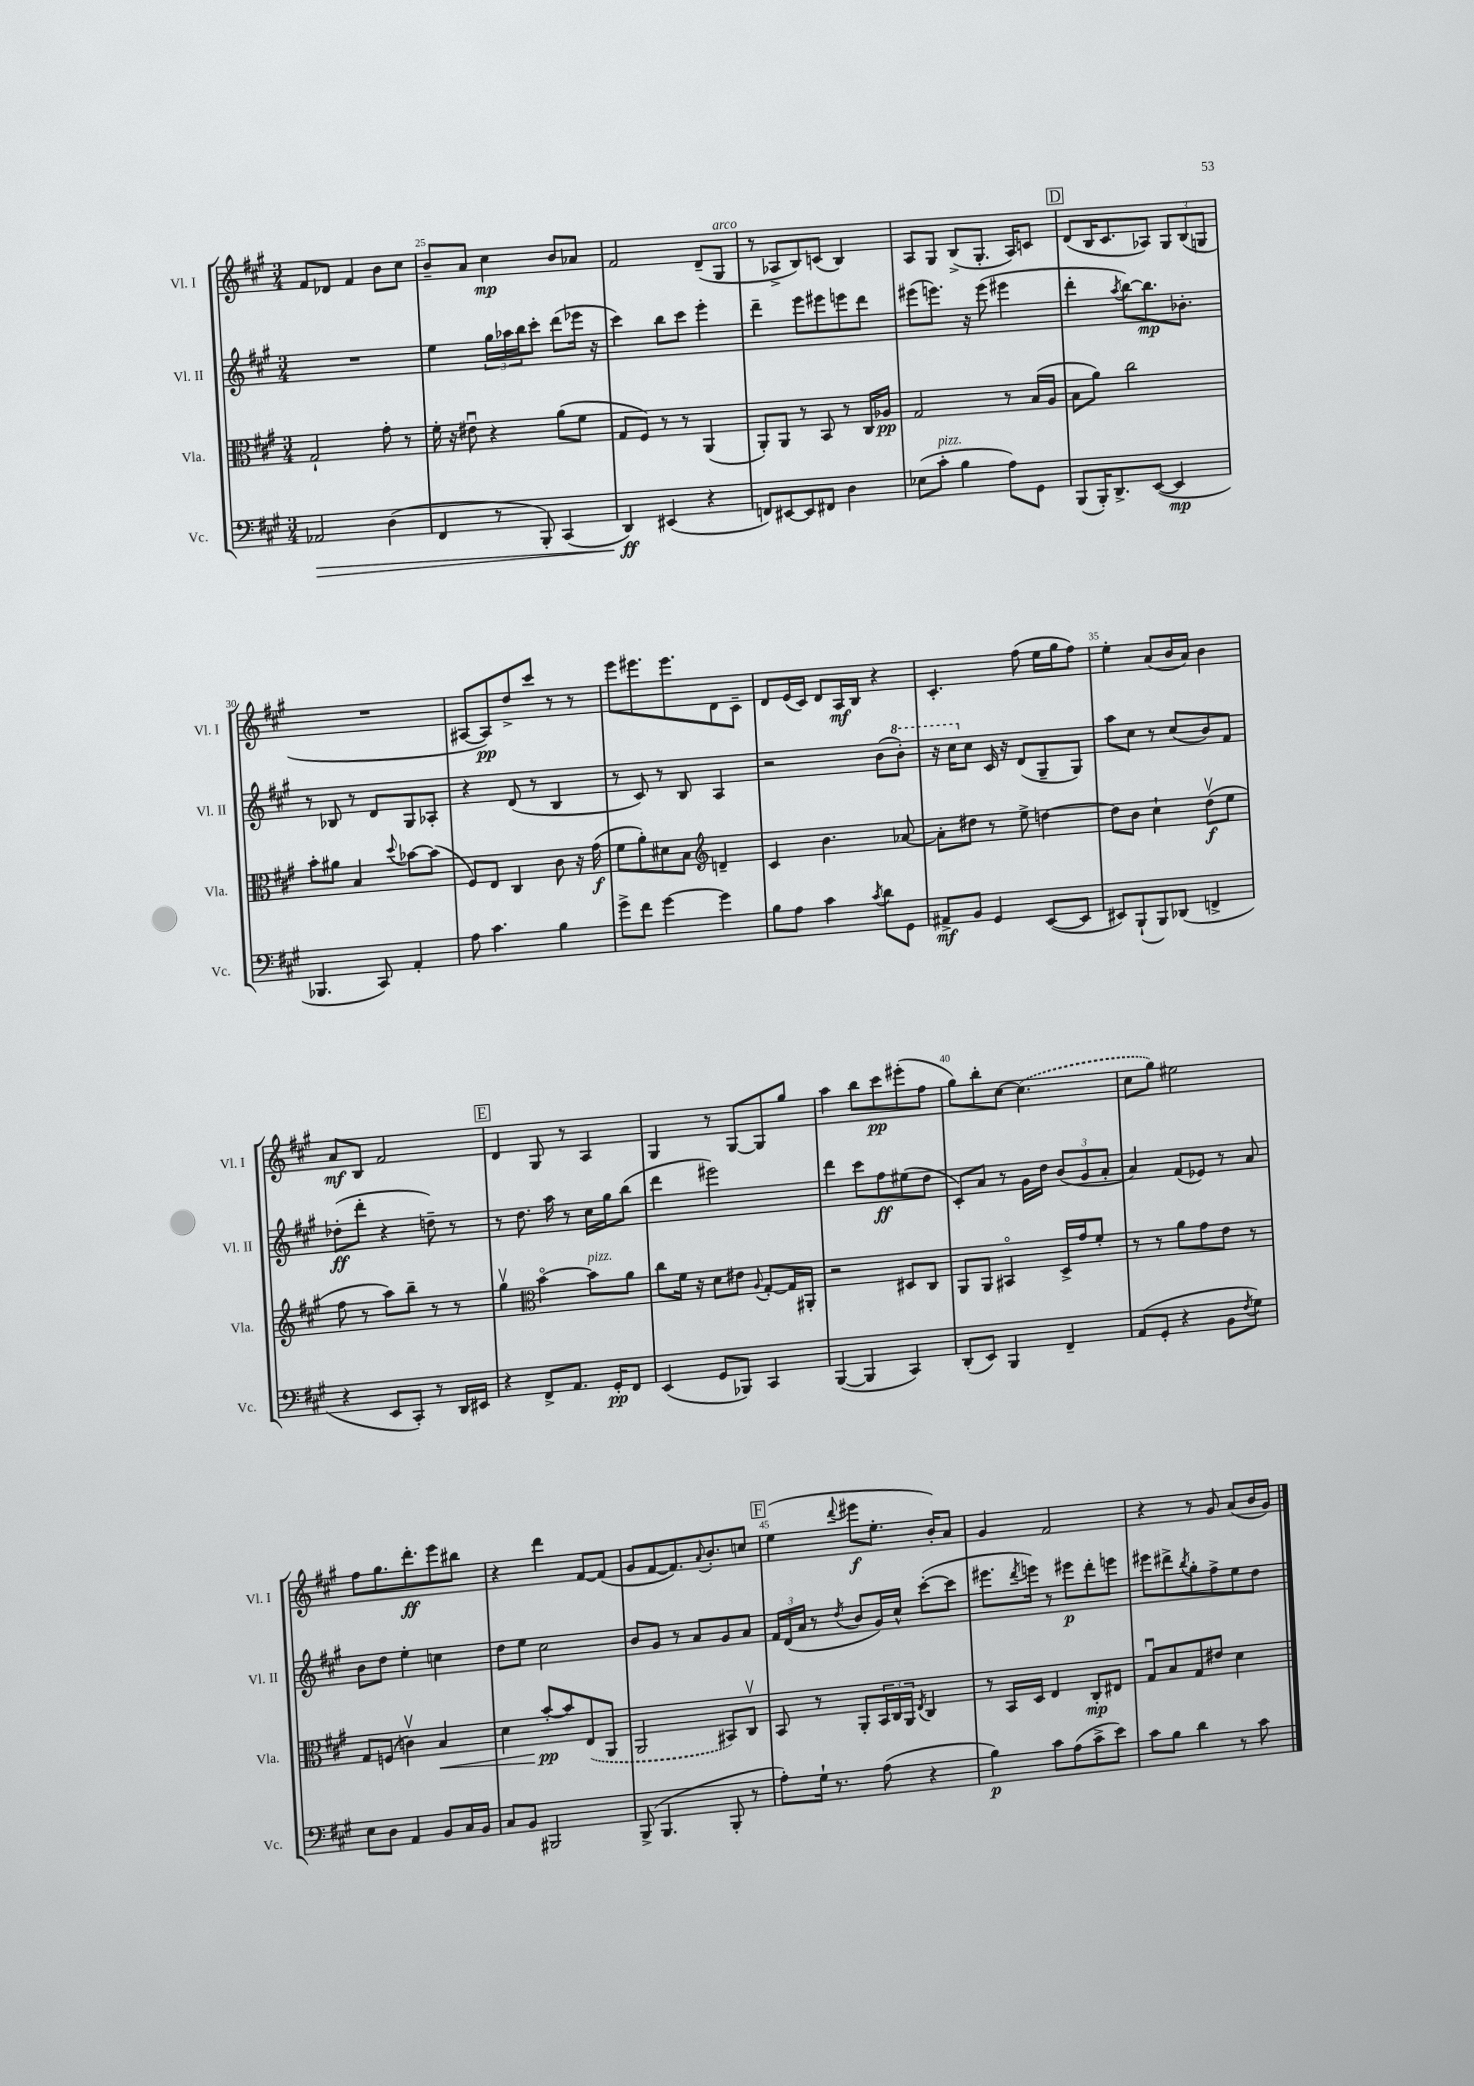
<<
\new StaffGroup <<
\new Staff = "s0" \with { instrumentName = "Vl. I" shortInstrumentName = "Vl. I" } {
    \clef treble \key a \major \numericTimeSignature \time 3/4
    fis'8 des'8 fis'4 b'8 cis''8 |
    b'8-- a'8 cis''4\mp b'8 aes'8 |
    fis'2 d'8--( gis8^\markup { \italic "arco" } |
    r8 aes8-> b8) c'8( b4) |
    a8 gis8 b8->( gis8.-. a16) c'8 |
    \mark \markup { \box "D" } d'8( b16 cis'8. aes8) \tuplet 3/2 { gis8 b8( g8 } |
    R2. |
    ais8~ ais8\pp) d''8-> cis'''8 r8 r8 |
    e'''8 eis'''8. eis'''8. d'8 cis'8-- |
    d'8 e'16( cis'16) d'8 a16\mf b16 r4 |
    cis'4.-. fis''8( e''16 gis''16 fis''8) |
    e''4-. a'8( b'16 a'16) b'4 |
    a'8\mf b8 fis'2 |
    \mark \markup { \box "E" } d'4 gis8 r8 a4 |
    gis4 r8 gis8~ gis8 gis''8 |
    a''4 b''8 cis'''8\pp eis'''8-.( fis''8 |
    gis''8) b''8-. cis''8~ \once \slurDashed cis''4.( |
    cis''8 gis''8) eis''2 |
    fis''8 gis''8. d'''8.-.\ff e'''8 bis''8 |
    r4 d'''4 fis'8~ fis'8( |
    gis'8 fis'8~ fis'8.) \appoggiatura { a'8 } b'8.-. c''8 |
    \mark \markup { \box "F" } e''4( \appoggiatura { d'''8 } eis'''8\f e''8.-. b'16-.) a'8 |
    gis'4 fis'2 |
    r4 r8 gis'8 a'8( b'16 gis'16) \bar "|." |
}
\new Staff = "s1" \with { instrumentName = "Vl. II" shortInstrumentName = "Vl. II" } {
    \clef treble \key a \major \numericTimeSignature \time 3/4
    R2. |
    e''4 \tuplet 3/2 { gis''16 aes''16 b''16 } cis'''8-. d'''8( ees'''16 r16 |
    cis'''4) b''8 cis'''8 e'''4-. |
    d'''4-- e'''8 eis'''8 e'''8 d'''8 |
    eis'''8( e'''8.) r16 e'''8( eis'''4 |
    \mark \markup { \box "D" } d'''4-. \acciaccatura { a''8 } b''8~) b''8.\mp bes'8.-. |
    r8 bes8 r8 d'8 gis8 aes8-. |
    r4 d'8( r8 b4 |
    r8 cis'8) r8 b8 a4 |
    r2 b'8( \ottava #1 b''8-.) |
    r16 cis'''16 \ottava #0 cis''8 cis'16 r16 d'8( gis8-- gis8) |
    a''8 cis''8 r8 cis''8( b'8) fis'8 |
    des''8-.\ff( d'''8-. r4 d''8--) r8 |
    \mark \markup { \box "E" } r8 d''8. a''16 r8 cis''16 gis''16 b''8( |
    d'''4 eis'''2) |
    d'''4 cis'''8 fis''8\ff eis''8( d''8 |
    cis'8-.) a'8 r8 gis'16 d''16 \tuplet 3/2 { b'8( gis'8 a'8-. } |
    a'4) fis'8( ees'8) r8 a'8 |
    b'8 d''8 e''4-. c''4 |
    d''8 e''8 cis''2 |
    b'8 gis'8 r8 a'8 gis'8 a'8 |
    \mark \markup { \box "F" } \tuplet 3/2 { fis'16 d'16( a'16 } r8 \acciaccatura { d''8 } b'8 gis'16) cis''16-^ cis'''8~-.( cis'''8 |
    eis'''8. \acciaccatura { d'''8 } e'''16) r8 eis'''8\p d'''8-. e'''8 |
    eis'''8 dis'''8-> \acciaccatura { b''8 } gis''8-. fis''8-> e''8 d''8 \bar "|." |
}
\new Staff = "s2" \with { instrumentName = "Vla." shortInstrumentName = "Vla." } {
    \clef alto \key a \major \numericTimeSignature \time 3/4
    gis2-! gis'8-. r8 |
    fis'16-. r16 eis'8\downbow r4 a'8( fis'8 |
    gis8 fis8) r8 r8 a,4( |
    a,8-.) a,8 r8 b,8 r8 cis16 aes16\pp |
    gis2 r8 b16( a16 |
    \mark \markup { \box "D" } b8 a'8) cis''2 |
    b'8-. ais'8 b4 \appoggiatura { d''8 } bes'8~ bes'8( |
    fis8) e8 cis4 cis'8 r16 gis'16\f( |
    fis'8 a'8-.) dis'8 b8 \clef treble d'4-- |
    cis'4 b'4. aes'8~ |
    aes'8-. dis''8 r8 e''8-> d''4~ |
    d''8 b'8 cis''4-! d''8\upbow\f( e''8 |
    fis''8 r8 a''8) b''8-- r8 r8 |
    \mark \markup { \box "E" } gis''4\upbow \clef alto b'4~\flageolet b'8^\markup { \italic "pizz." } a'8 |
    cis''8 fis'16 r16 d'8 eis'8 \appoggiatura { a8 } gis8~-. gis16 ais,16-. |
    r2 dis8 cis8 |
    a,8 a,8 bis,4\flageolet d16-> gis'16 fis'8-. |
    r8 r8 a'8 gis'8 e'8 r8 |
    gis8 f8( c'4\upbow) b4\< |
    d'4 b'8~-.\pp\! b'8 \once \slurDashed e8( a,8 |
    a,2 bis,8) cis8\upbow |
    \mark \markup { \box "F" } b,8 r8 a,8-. \tuplet 3/2 { b,16 cis16 a,16 } \acciaccatura { e8 } cis4 |
    r8 b,16 d16 e4 cis8-.\mp eis8 |
    gis8\downbow b8 gis8 eis'8 d'4 \bar "|." |
}
\new Staff = "s3" \with { instrumentName = "Vc." shortInstrumentName = "Vc." } {
    \clef bass \key a \major \numericTimeSignature \time 3/4
    aes,2\> d4( |
    fis,4 r8 b,,8-.) cis,4( |
    d,4\ff\!) eis,4( r4 |
    f,8) eis,8~ eis,8 fis,8 d4 |
    ees8( cis'8-.^\markup { \italic "pizz." } b4 a8) gis,8 |
    \mark \markup { \box "D" } b,,8( b,,16-.) d,8.-> e,8~( e,4\mp |
    bes,,4. cis,8) a,4-. |
    a8 cis'4. b4 |
    gis'8-> fis'8 gis'4~ gis'4 |
    b8 a8 cis'4 \acciaccatura { cis'8 } d'8 gis,8 |
    ais,8->\mf b,8 gis,4 e,8~( e,8 |
    eis,8) b,,8-!( b,,8) des,8( f,4-> |
    r4 e,8 cis,8-.) r8 d,16 eis,16 |
    \mark \markup { \box "E" } r4 fis,8-> a,8. gis,16-.\pp fis,8 |
    e,4( gis,8 bes,,8) cis,4 |
    b,,4~( b,,4 cis,4) |
    d,8-.( e,8) b,,4 fis,4-- |
    a,8( gis,8-. r4 b,8 \acciaccatura { fis8 } gis8) |
    e8 d8 a,4 b,8 cis16 b,16 |
    cis8 b,8 bis,,2 |
    b,,8->( b,,4. b,,8-. r8 |
    \mark \markup { \box "F" } a8-.) gis16-! r8. a8( r4 |
    b4\p) cis'8 a8( cis'8-> e'8) |
    cis'8 b8 d'4 r8 cis'8 \bar "|." |
}
>>
>>
\layout { \context { \Score currentBarNumber = #24 \override BarNumber.break-visibility = ##(#f #t #t) barNumberVisibility = #(every-nth-bar-number-visible 5) } }
